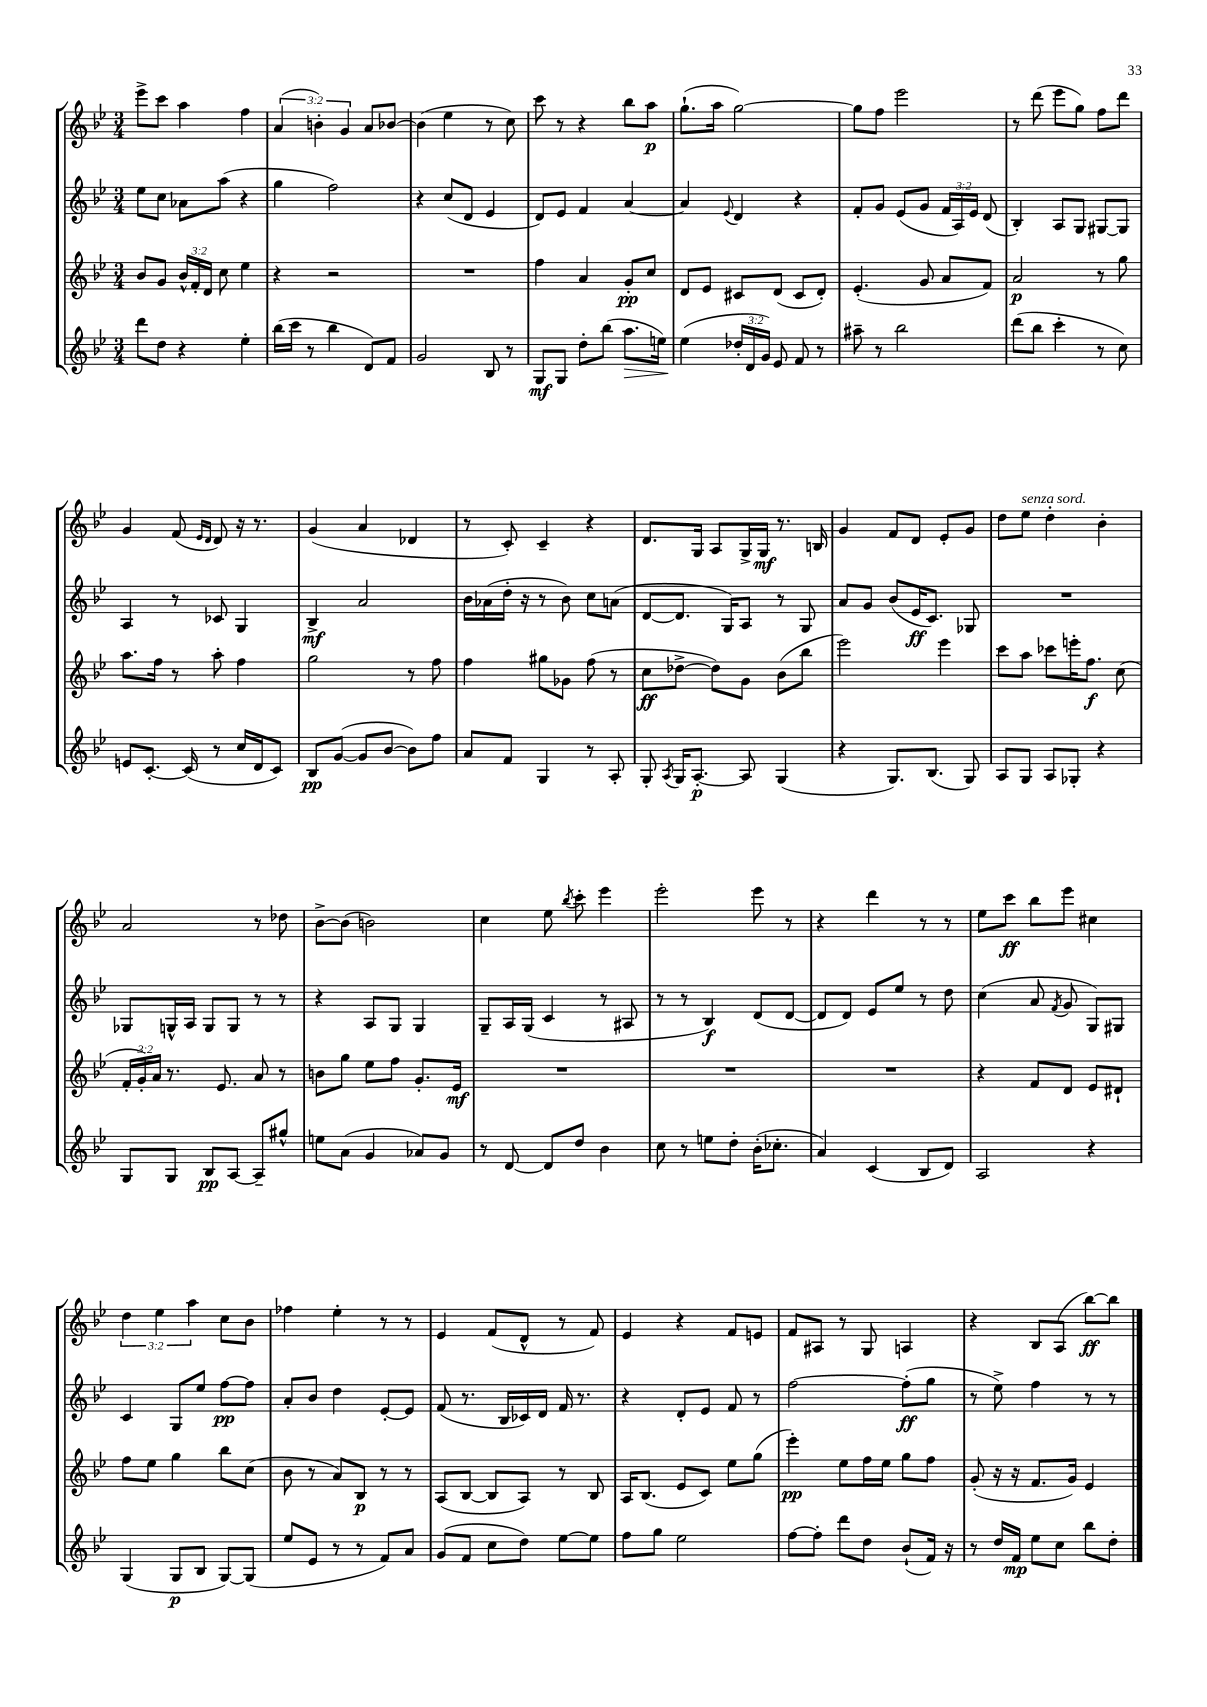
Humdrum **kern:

**kern	**kern	**kern	**kern
*staff4	*staff3	*staff2	*staff1
*clefG2	*clefG2	*clefG2	*clefG2
*k[b-e-]	*k[b-e-]	*k[b-e-]	*k[b-e-]
*M3/4	*M3/4	*M3/4	*M3/4
8ddd	8b-	8ee-	8eee-^
8dd	8g	8cc	8ccc
4r	24b-^^	8a-	4aa
.	24f'	.	.
.	24d	.	.
.	8cc	(8aa	.
4ee-'	4ee-	4r	4ff
=	=	=	=
(16bb-	4r	4gg	(6a
16ccc	.	.	.
8r	.	.	.
.	.	.	6b')
4bb-	2r	2ff)	.
.	.	.	6g
8d)	.	.	8a
8f	.	.	[8b-
=	=	=	=
2g	2.r	4r	(4b-]
.	.	(8cc	4ee-
.	.	8d	.
8B-	.	4e-	8r
8r	.	.	8cc)
=	=	=	=
8G	4ff	8d)	8ccc
8G	.	8e-	8r
8dd'	4a	4f	4r
(8bb-	.	.	.
8.aa	8g'	[4a	8bb-
.	8cc	.	8aa
16ee)	.	.	.
=	=	=	=
(4ee-	8d	4a]	(8.gg`
.	8e-	.	.
.	.	.	16aa
.	.	8qqe-	.
24dd-'	8c#	4d	[2gg)
24d	.	.	.
24g)	.	.	.
8e-	(8d	.	.
8f	8c#	4r	.
8r	8d')	.	.
=	=	=	=
8aa#~	(4.e-'	8f'	8gg]
8r	.	8g	8ff
2bb-	.	(8e-	2eee-
.	8g	8g	.
.	8a	24f	.
.	.	24A)	.
.	.	24e-	.
.	8f)	(8d	.
=	=	=	=
(8ddd	2a	4B-')	8r
8bb-	.	.	(8ddd
4ccc'	.	8A	8eee-
.	.	8G	8gg)
8r	8r	[8G#	8ff
8cc)	8gg	8G#]	8ddd
=	=	=	=
8e	8.aa	4A	4g
[8.c'	.	.	.
.	16ff	.	.
.	8r	8r	(8f
(16c]	.	.	.
.	.	.	16qqe-
.	.	.	16qqd
8r	8aa'	8c-	8d)
16cc	4ff	4G	16r
16d	.	.	8.r
8c)	.	.	.
=	=	=	=
8B-	2gg	4B-^	(4g
([8g	.	.	.
8g]	.	2a	4a
[8b-	.	.	.
8b-])	8r	.	4d-
8ff	8ff	.	.
=	=	=	=
8a	4ff	16b-	8r
.	.	(16a-	.
8f	.	16dd'	8c')
.	.	16r	.
4G	8gg#	8r	4c~
.	8g-	8b-)	.
8r	(8ff	8cc	4r
8A'	8r	(8a	.
=	=	=	=
8G'	8cc	[8d	8.d
8qA	.	.	.
16G	[8dd-^	8.d]	.
[8.A'	.	.	16G
.	8dd-])	.	8A
.	.	16G)	.
8A]	8g	8A	16G^
.	.	.	16G
(4G	(8b-	8r	8.r
.	8bb-	8G	.
.	.	.	16B
=	=	=	=
4r	2eee-)	8a	4g
.	.	8g	.
8.G)	.	(8b-	8f
.	.	16e-	8d
(8.B-	.	8.c)	.
.	4eee-	.	8e-'
8G)	.	8G-	8g
=	=	=	=
8A	8ccc	2.r	8dd
8G	8aa	.	8ee-
8A	8ccc-	.	4dd'
8G-'	16eee'	.	.
.	8.ff	.	.
4r	.	.	4b-'
.	(8cc	.	.
=	=	=	=
8G	24f'	8G-	2a
.	24g')	.	.
.	24a	.	.
8G	8.r	16G^^	.
.	.	16A	.
8B-	.	8G	.
.	8.e-	.	.
[8A	.	8G	.
8A~]	8a	8r	8r
8gg#^^	8r	8r	8dd-
=	=	=	=
8ee	8b	4r	[8b-^
(8a	8gg	.	(8b-]
4g	8ee-	8A	2b)
.	8ff	8G	.
8a-)	8.g'	4G	.
8g	.	.	.
.	16e-	.	.
=	=	=	=
8r	2.r	8G~	4cc
[8d	.	16A	.
.	.	(16G	.
8d]	.	4c	8ee-
.	.	.	8qbb-
8dd	.	.	8ccc'
4b-	.	8r	4eee-
.	.	8A#	.
=	=	=	=
8cc	2.r	8r	2eee-'
8r	.	8r	.
8ee	.	4B-)	.
8dd'	.	.	.
(16b-'	.	(8d	8eee-
8.cc-'	.	.	.
.	.	[8d	8r
=	=	=	=
4a)	2.r	8d]	4r
.	.	8d)	.
(4c	.	8e-	4ddd
.	.	8ee-	.
8B-	.	8r	8r
8d)	.	8dd	8r
=	=	=	=
2A	4r	(4cc	8ee-
.	.	.	8ccc
.	8f	8a	8bb-
.	.	8qf	.
.	8d	8g	8eee-
4r	8e-	8G)	4cc#
.	8d#`	8G#	.
=	=	=	=
(4G	8ff	4c	6dd
.	8ee-	.	.
.	.	.	6ee-
8G	4gg	8G	.
.	.	.	6aa
8B-	.	8ee-	.
[8G)	8bb-	[8ff	8cc
(8G]	(8cc	8ff]	8b-
=	=	=	=
8ee-	8b-	8a'	4ff-
8e-	8r	8b-	.
8r	8a)	4dd	4ee-'
8r	8B-	.	.
8f)	8r	[8e-'	8r
8a	8r	8e-]	8r
=	=	=	=
(8g	(8A	(8f	4e-
8f	[8B-	8.r	.
8cc	8B-]	.	(8f
.	.	16B-	.
8dd)	8A)	16c-)	8d^^
.	.	16d	.
[8ee-	8r	16f	8r
.	.	8.r	.
8ee-]	8B-	.	8f)
=	=	=	=
8ff	16A	4r	4e-
.	(8.B-	.	.
8gg	.	.	.
2ee-	8e-	8d'	4r
.	8c)	8e-	.
.	8ee-	8f	8f
.	(8gg	8r	8e
=	=	=	=
[8ff	4eee-')	[2ff	8f
8ff']	.	.	8A#
8ddd	8ee-	.	8r
8dd	16ff	.	8G
.	16ee-	.	.
(8b-`	8gg	(8ff']	4A
16f)	8ff	8gg	.
16r	.	.	.
=	=	=	=
8r	(8g'	8r	4r
16dd	16r	8ee-^)	.
16f	16r	.	.
8ee-	8.f	4ff	8B-
8cc	.	.	(8A
.	16g)	.	.
8bb-	4e-	8r	[8bb-)
8dd'	.	8r	8bb-]
==	==	==	==
*-	*-	*-	*-
